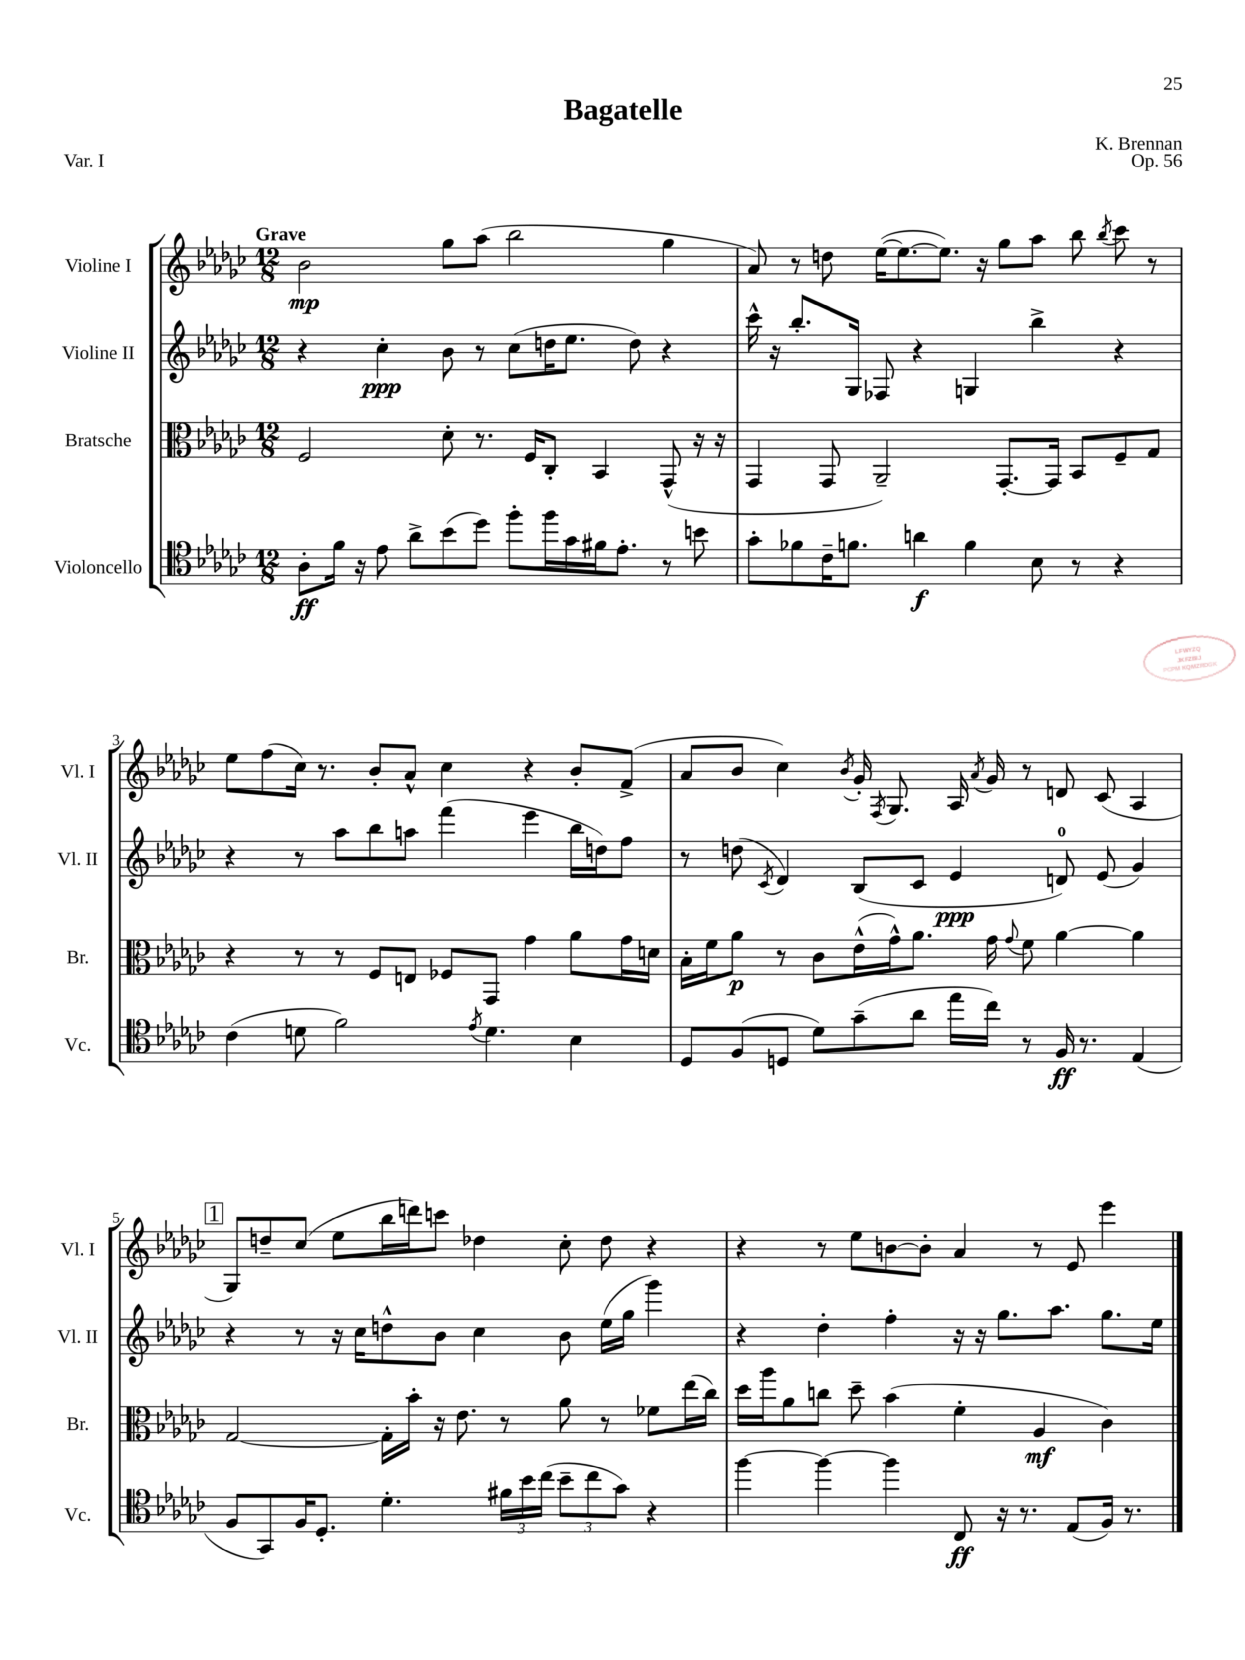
\header { title = "Bagatelle" composer = "K. Brennan" opus = "Op. 56" piece = "Var. I" }
<<
\new StaffGroup <<
\new Staff = "s0" \with { instrumentName = "Violine I" shortInstrumentName = "Vl. I" } {
    \clef treble \key ges \major \numericTimeSignature \time 12/8 \tempo "Grave"
    \autoBeamOff bes'2\mp ges''8[ aes''8]( bes''2 ges''4 |
    aes'8) r8 d''8 ees''16[~( ees''8.~ ees''8.]) r16 ges''8[ aes''8] bes''8 \acciaccatura { bes''8 } ces'''8 r8 |
    ees''8[ f''8( ces''16]) r8. bes'8[-. aes'8]-^ ces''4 r4 bes'8[-. f'8]->( |
    aes'8[ bes'8] ces''4) \acciaccatura { bes'8 } ges'16-. \acciaccatura { f8 } ges8. aes16 \acciaccatura { aes'8 } ges'16 r8 d'8 ces'8( aes4 |
    \mark \markup { \box "1" } ges8[) d''8-- ces''8]( ees''8[ bes''16 d'''16) c'''8] des''4 ces''8-. des''8 r4 |
    r4 r8 ees''8[ b'8~ b'8]-. aes'4 r8 ees'8 ees'''4 \bar "|." |
}
\new Staff = "s1" \with { instrumentName = "Violine II" shortInstrumentName = "Vl. II" } {
    \clef treble \key ges \major \numericTimeSignature \time 12/8
    \autoBeamOff r4 ces''4-.\ppp bes'8 r8 ces''8[( d''16 ees''8.] d''8) r4 |
    ces'''16-^ r16 bes''8.[-. ges16] fes8 r4 g4 bes''4-> r4 |
    r4 r8 aes''8[ bes''8 a''8] f'''4( ees'''4 bes''16[ d''16) f''8] |
    r8 d''8( \acciaccatura { ces'8 } des'4) bes8[( ces'8] ees'4\ppp d'8-0) ees'8( ges'4) |
    \mark \markup { \box "1" } r4 r8 r16 ces''16[ d''8-^ bes'8] ces''4 bes'8 ees''16[( ges''16] ges'''4) |
    r4 des''4-. f''4-. r16 r16 ges''8.[ aes''8.] ges''8.[ ees''16] \bar "|." |
}
\new Staff = "s2" \with { instrumentName = "Bratsche" shortInstrumentName = "Br." } {
    \clef alto \key ges \major \numericTimeSignature \time 12/8
    \autoBeamOff f2 des'8-. r8. f16[ ces8]-. bes,4 ges,8-^( r16 r16 |
    ges,4 ges,8 aes,2--) ges,8.[~-. ges,16] bes,8[ f8-- ges8] |
    r4 r8 r8 f8[ e8] fes8[ ges,8] ges'4 aes'8[ ges'16 d'16] |
    bes16[-. f'16 aes'8]\p r8 ces'8[ ees'16-^( ges'16-^) aes'8.] ges'16 \appoggiatura { ges'8 } f'8 aes'4~ aes'4 |
    \mark \markup { \box "1" } ges2~ ges16[-. bes'16]-. r16 ees'8. r8 aes'8 r8 fes'8[ ees''16( ces''16]) |
    des''16[ aes''16 aes'8 c''8] des''8-- bes'4( f'4-. aes4\mf ces'4) \bar "|." |
}
\new Staff = "s3" \with { instrumentName = "Violoncello" shortInstrumentName = "Vc." } {
    \clef tenor \key ges \major \numericTimeSignature \time 12/8
    \autoBeamOff aes8[-.\ff f'16] r16 ees'8 aes'8[-> bes'8( des''8]) f''8[-. f''16 ges'16 fis'16 ees'8.]-. r8 b'8 |
    ges'8[-. fes'8 ces'16-- f'8.] a'4\f f'4 bes8 r8 r4 |
    ces'4( d'8 f'2) \acciaccatura { ees'8 } d'4. bes4 |
    des8[ f8( d8] des'8[) ges'8--( aes'8] ees''16[ ces''16]) r8 f16\ff r8. ees4( |
    \mark \markup { \box "1" } f8[ ges,8) f16 des8.]-. des'4.-. \tuplet 3/2 { fis'16[ bes'16 ces''16]( } \tuplet 3/2 { bes'8[-- ces''8 ges'8]) } r4 |
    f''4~ f''4~ f''4 ces8\ff r16 r8. ees8[( f16]) r8. \bar "|." |
}
>>
>>
